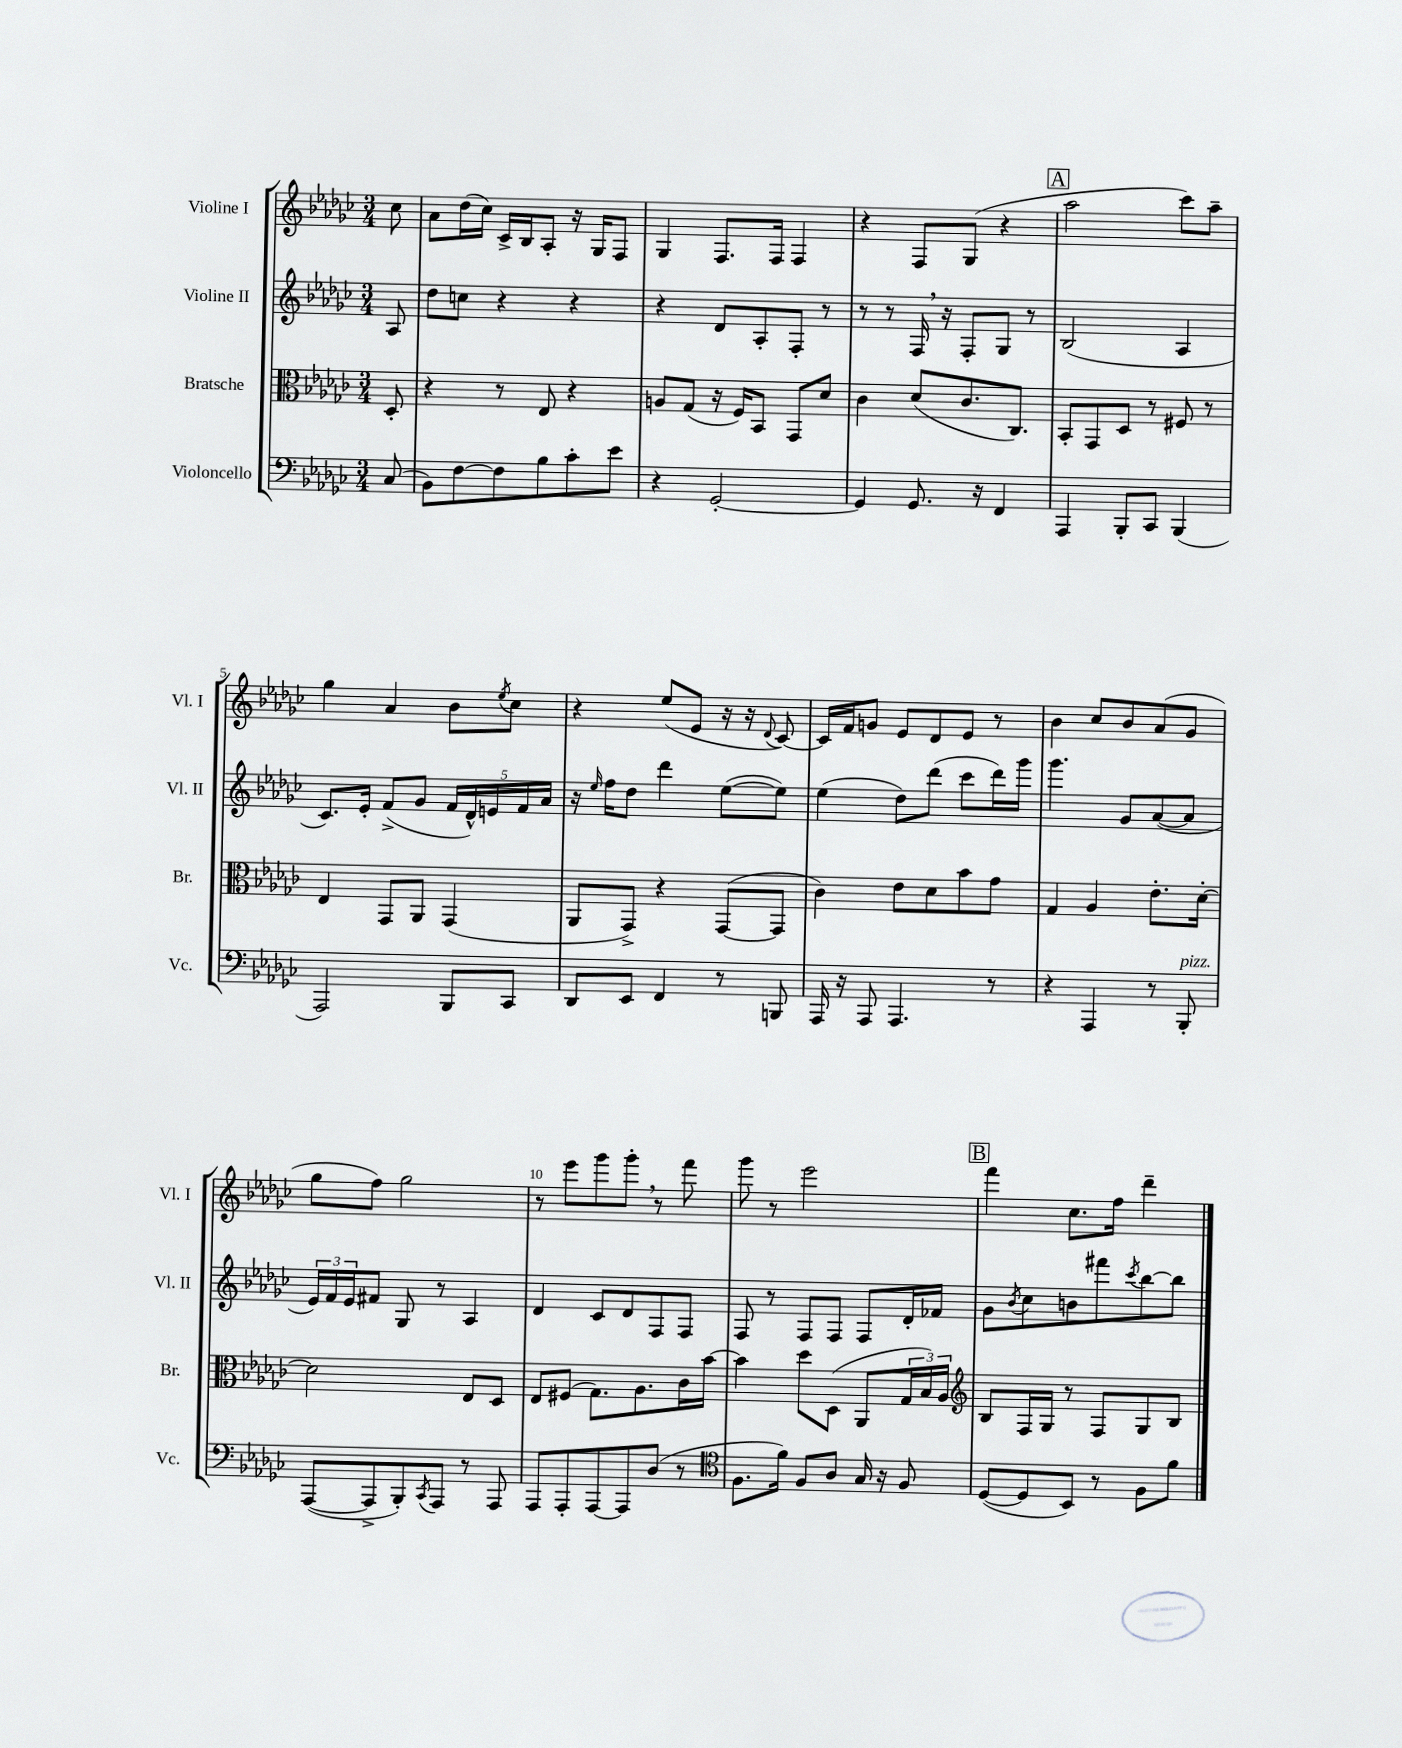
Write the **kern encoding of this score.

**kern	**kern	**kern	**kern
*part4	*part3	*part2	*part1
*staff4	*staff3	*staff2	*staff1
*I"Violoncello	*I"Bratsche	*I"Violine II	*I"Violine I
*I'Vc.	*I'Br.	*I'Vl. II	*I'Vl. I
*clefF4	*clefC3	*clefG2	*clefG2
*k[b-e-a-d-g-c-]	*k[b-e-a-d-g-c-]	*k[b-e-a-d-g-c-]	*k[b-e-a-d-g-c-]
*M3/4	*M3/4	*M3/4	*M3/4
=	=	=	=
(8C-/	8D-'/	8A-/	8cc-\
=1	=1	=1	=1
8BB-\L)	4r	8dd-\L	8a-\L
[8F\	.	8ccn\J	(16dd-\L
.	.	.	16cc-\JJ)
8F\]	8r	4r	16c-^/LL
.	.	.	16B-/J
8B-\	8E-/	.	8A-'/J
8c-'\	4r	4r	16r
.	.	.	16G-/KL
8e-\J	.	.	8F/J
=2	=2	=2	=2
4r	8An/L	4r	4G-/
.	(8G-/J	.	.
[2GG-'/	16r	8d-/L	8.F/L
.	16F/KL)	.	.
.	8BB-/J	8A-'/	.
.	.	.	16F/Jk
.	8GG-/L	8F'/J	4F/
.	8d-/J	8r	.
=3	=3	=3	=3
4GG-/]	4c-\	8r	4r
.	.	8r	.
8.GG-/	(8d-/L	16F,/	8F/L
.	.	16r	.
.	8.c-/	8F'/L	(8G-/J
16r	.	.	.
4FF/	.	8G-/J	4r
.	8.C-/J)	.	.
.	.	8r	.
!!LO:REH:place=s1:t=A
=4	=4	=4	=4
4AAA-/	8BB-'/L	(2B-/	2aa-\
.	8GG-/	.	.
8BBB-'/L	8D-/J	.	.
8CC-/J	8r	.	.
(4BBB-/	8F#X/	4A-/	8ccc-\L)
.	8r	.	8aa-~\J
!!LO:LB:g=z
=5	=5	=5	=5
2AAA-/)	4E-/	8.c-/L)	4gg-\
.	.	16e-'/Jk	.
.	8GG-/L	(8f^/L	4a-/
.	8AA-/J	8g-/J	.
8BBB-/L	(4GG-/	20f/LL	8b-\L
.	.	20d-^^/)	.
.	.	20en/	.
.	.	.	8qee-/
8CC-/J	.	.	8cc-\J
.	.	20f/	.
.	.	20a-/JJ	.
=6	=6	=6	=6
8DD-/L	8AA-/L	16r	4r
.	.	16qqee-/	.
.	.	16ff\KL	.
8EE-/J	8GG-^/J)	8dd-\J	.
4FF/	4r	4ddd-\	(8ee-/L
.	.	.	8e-/J
8r	([8GG-/L	([8ee-\L	16r
.	.	.	16r
.	.	.	8qqd-/
8BBBn/	8GG-/J]	8ee-\J])	[8c-/)
=7	=7	=7	=7
16AAA-/	4c-\)	(4ee-\	16c-/LL]
16r	.	.	16f/J
8AAA-/	.	.	8gn/J
4.AAA-/	8e-\L	8dd-\L)	8e-/L
.	8d-\	(8ddd-\J	8d-/
.	8b-\	8ccc-\L	8e-/J
8r	8g-\J	16ddd-\L)	8r
.	.	16ggg-\JJ	.
=8	=8	=8	=8
4r	4G-/	4.ggg-\	4b-\
4AAA-/	4A-/	.	8cc-/L
.	.	8g-/L	8b-/
8r	8.e-'\L	([8a-/	(8a-/
!LO:TX:a:i:t=pizz.	!	!	!
8BBB-'/	.	8a-/J]	8g-/J
.	[16d-'\Jk	.	.
!!LO:LB:g=z
=9	=9	=9	=9
([8AAA-/L	2d-\]	24e-/LL)	8gg-\L
.	.	24f/	.
.	.	24e-/J	.
8AAA-^/]	.	8f#X/J	8ff\J)
8BBB-'/)	.	8G-/	2gg-\
8qCC-/	.	.	.
8AAA-/J	.	8r	.
8r	8E-/L	4A-/	.
8AAA-/	8D-/J	.	.
=10	=10	=10	=10
8AAA-/L	8E-/L	4d-/	8r
8AAA-'/	(8F#X/J	.	8eee-\L
[8AAA-/	8.G-\L)	8c-/L	8ggg-\
8AAA-/]	.	8d-/	8ggg-',\J
.	8.A-\	.	.
(8D-/J	.	8F/	8r
8r	16c-\L	8F/J	8fff\
.	[16b-\JJ	.	.
=11	=11	=11	=11
*clefC4	*	*	*
8.F\L	4b-\]	8F/	8ggg-\
.	.	8r	8r
16f\Jk)	.	.	.
8F/L	8dd-\L	8F/L	2eee-\
8A-/J	(8D-\J	8F/J	.
16G-/	8AA-/L	8F/L	.
16r	.	.	.
8F/	24G-/L	16d-'/L	.
.	24B-/)	.	.
.	.	16f-X/JJ	.
.	24A-/JJ	.	.
!!LO:REH:place=s1:t=B
=12	=12	=12	=12
*	*clefG2	*	*
([8D-/L	8B-/L	8g-\L	4fff\
.	.	8qb-/	.
8D-/]	16F/L	8cc-\	.
.	16G-/JJ	.	.
8BB-/J)	8r	8bn\	8.cc-\L
8r	8F/L	8fff#X\	.
.	.	.	16ff\Jk
.	.	8qccc-/	.
8F\L	8G-/	[8bb-\	4ddd-~\
8f\J	8B-/J	8bb-\J]	.
==	==	==	==
*-	*-	*-	*-
